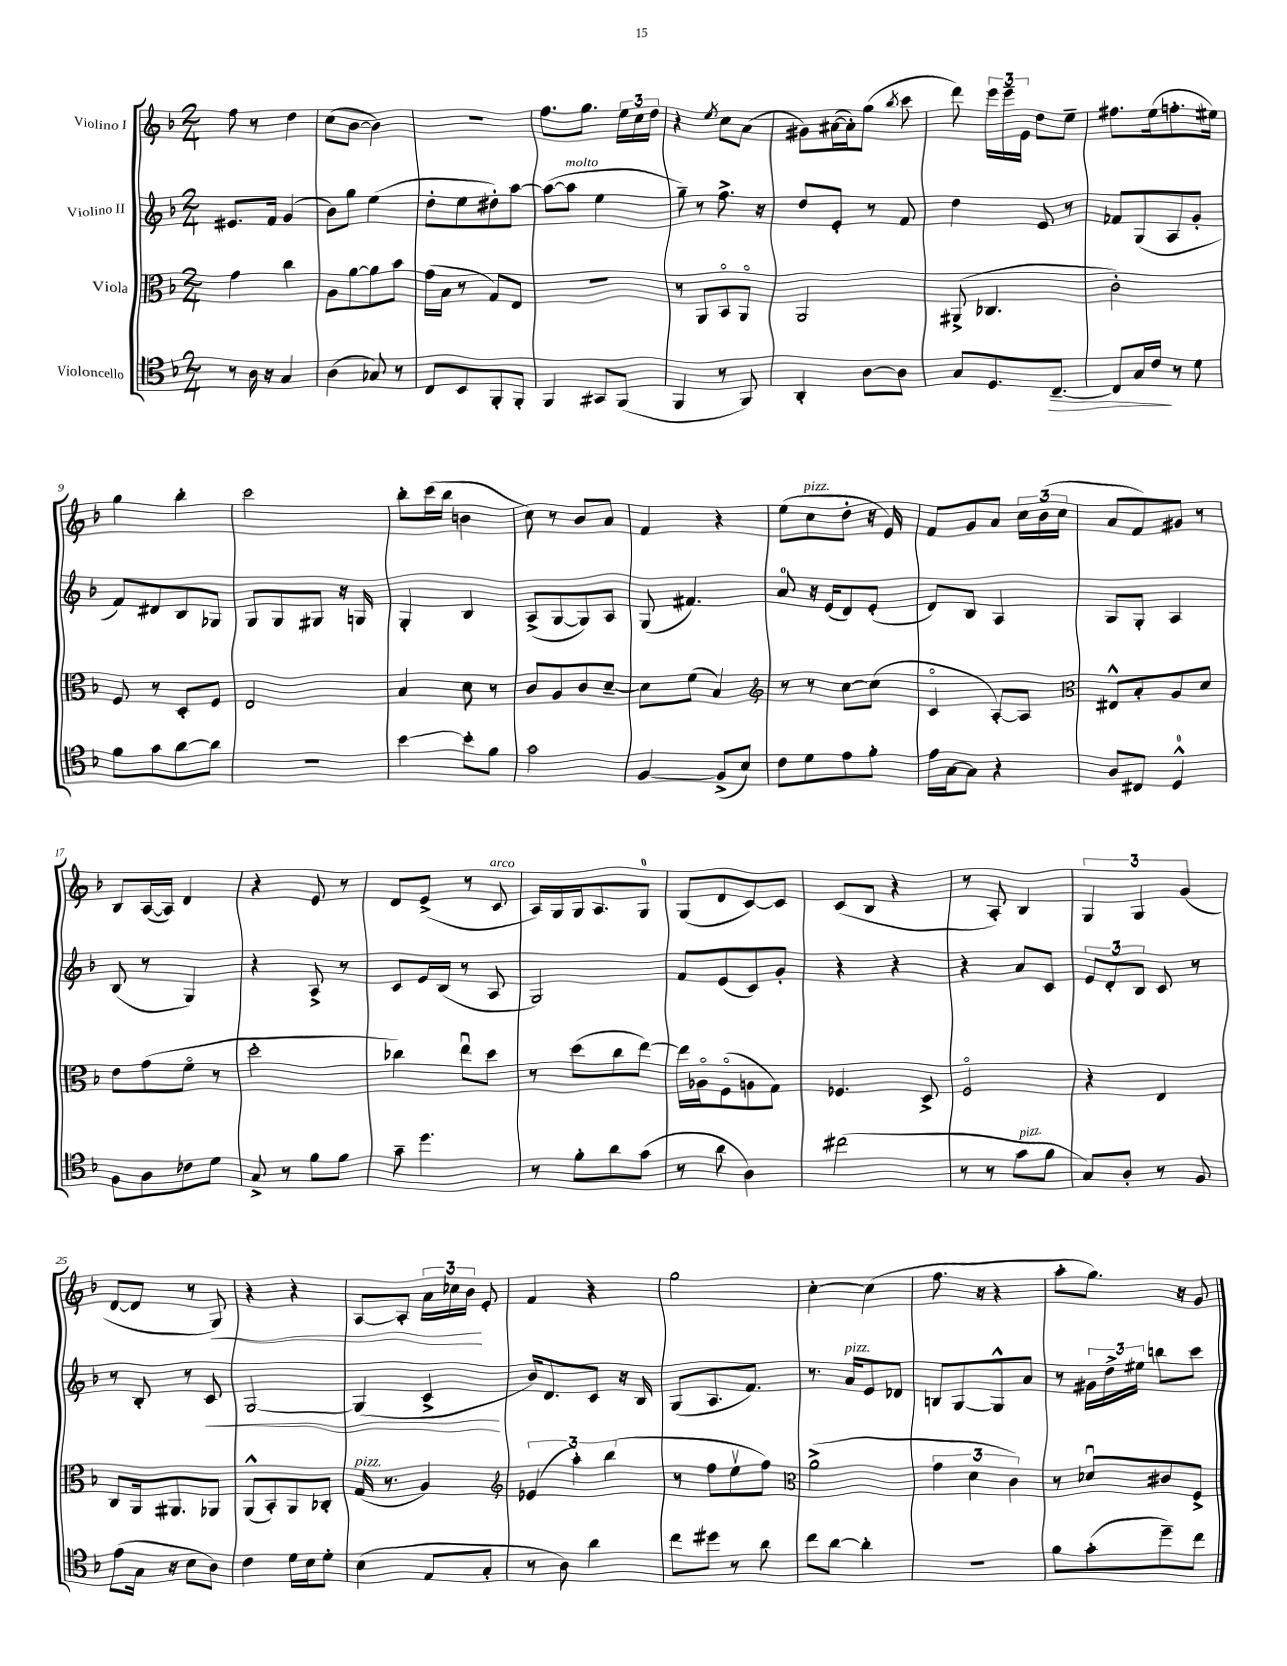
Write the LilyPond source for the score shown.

<<
\new StaffGroup <<
\new Staff = "s0" \with { instrumentName = "Violino I" } {
    \clef treble \key f \major \numericTimeSignature \time 2/4
    \autoBeamOff f''8 r8 d''4 |
    c''8[( bes'8]~ bes'4) |
    r2 |
    f''8.[ g''8.] \tuplet 3/2 { e''16[ c''16 d''16] } |
    r4 \acciaccatura { e''8 } c''8[ a'8]( |
    gis'8[) ais'16~( ais'16-.) g''8]( \acciaccatura { bes''8 } c'''8 |
    d'''8) \tuplet 3/2 { e'''16[ e'''16-- e'16] } d''8[ e''8]-- |
    fis''8.[ e''16( f''8.-. eis''16]) |
    g''4 bes''4-. |
    c'''2 |
    bes''8[-. c'''16( bes''16] b'4 |
    c''8) r8 bes'8[ a'8] |
    f'4 r4 |
    e''8[( c''8^\markup { \italic "pizz." } d''8]-. r16 e'16) |
    f'8[ g'8 a'8] \tuplet 3/2 { c''16[ bes'16( c''16] } |
    a'8[ f'8) gis'8] r8 |
    bes8[ a16~( a16]) d'4 |
    r4 e'8 r8 |
    d'8[ e'8]->( r8 c'8^\markup { \italic "arco" } |
    a16[) g16 g16 a8. g8]-0 |
    g8[( d'8 c'8~) c'8] |
    c'8[( bes8] r4 |
    r8 a8-.) bes4 |
    \tuplet 3/2 { g4 g4 g'4( } |
    d'8[~ d'8] r8 g8\<) |
    r4 r4 |
    a8[~ a8]-. \tuplet 3/2 { a'16[ ces''16 bes'16]\! } e'8-. |
    f'4 r4 |
    g''2 |
    c''4~-. c''4( |
    f''8. r16 r4 |
    a''8[-. g''8.]) r16 g'8 \bar "|." |
}
\new Staff = "s1" \with { instrumentName = "Violino II" } {
    \clef treble \key f \major \numericTimeSignature \time 2/4
    \autoBeamOff eis'8.[ f'16] g'4( |
    bes'8[) g''8] e''4( |
    d''8[-. e''8 dis''8-.) a''8]~ |
    a''8[~( a''8]^\markup { \italic "molto" } e''4 |
    g''8--) r8 f''8.-> r16 |
    d''8[ e'8]-. r8 f'8 |
    d''4 e'8 r8 |
    fes'8[ g8( a8 g'8]-. |
    f'8[) dis'8 bes8 ges8] |
    g8[ g8 gis8] r16 g16 |
    g4-. bes4 |
    a8[->( g8~ g8) a8] |
    g8( fis'4.) |
    a'8-0 r16 e'16[( d'8) e'8]-.( |
    d'8[) bes8] a4 |
    g8[ g8]-. a4 |
    bes8( r8 g4) |
    r4 a8-> r8 |
    c'8[ e'16 bes16]( r8 a8 |
    g2) |
    f'8[ e'8( c'8) g'8]-. |
    r4 r4 |
    r4 a'8[ c'8] |
    \tuplet 3/2 { e'8[ d'8-. bes8] } c'8 r8 |
    r8 bes8-. r8 c'8\< |
    g2~ |
    g4( c'4->\! |
    bes'16[) d'8. c'8] r16 bes16 |
    g8[( a8. f'8.]) |
    r8. a'16[^\markup { \italic "pizz." } e'8 des'8] |
    b8[ g8~ g8-^ a'8] |
    r8 \tuplet 3/2 { gis'16[ d''16-> eis''16] } b''8[ c'''8] \bar "|." |
}
\new Staff = "s2" \with { instrumentName = "Viola" } {
    \clef alto \key f \major \numericTimeSignature \time 2/4
    \autoBeamOff g'4 c''4 |
    a8[ a'8~ a'8 bes'8] |
    g'16[( bes16] r8 g8[) e8] |
    R2 |
    r8 a,8[ bes,8\flageolet a,8]\flageolet |
    a,2 |
    ais,8->( ces4. |
    c'2-.) |
    f8 r8 d8[-. f8] |
    e2 |
    bes4 d'8 r8 |
    c'8[ a8 c'8 d'8]~-- |
    d'8[ f'8]( bes4) |
    \clef treble r8 r8 c''8[~ c''8]( |
    c'4\flageolet a8[~-.) a8] |
    \clef alto eis8[-^ bes8-. a8 d'8] |
    e'8[ g'8( f'8]\flageolet r8 |
    d''2-. |
    ces''4) e''8[\downbow d''8] |
    r8 d''8[( c''8 e''8]~) |
    e''16[ aes16\flageolet f8\flageolet( a8 g8]) |
    fes4. d8-> |
    f2\flageolet |
    r4 e4 |
    c8[ a,16 ais,8. aes,8] |
    a,8[-^( bes,8-.) a,8 ces8]-. |
    g16^\markup { \italic "pizz." }( r8. a4) |
    \clef treble \tuplet 3/2 { ees'4( a''4-.) bes''4( } |
    r8 f''8[ e''8\upbow f''8]) |
    \clef alto a'2->( |
    \tuplet 3/2 { g'4 d'4 c'4) } |
    r8 des'8[\downbow cis'8 f8]-> \bar "|." |
}
\new Staff = "s3" \with { instrumentName = "Violoncello" } {
    \clef tenor \key f \major \numericTimeSignature \time 2/4
    \autoBeamOff r8 a16 r16 g4 |
    a4( ges8) r8 |
    c8[ bes,8 f,8-. f,8]-. |
    f,4 gis,8[ f,8]( |
    f,4 r8 f,8) |
    a,4-. a8[~ a8] |
    g8[ d8. c8.]~--\> |
    c8[ g16 c'16]\! r8 d'8 |
    f'8[ g'8 a'8~ a'8] |
    R2 |
    bes'4~ bes'8[-. f'8] |
    g'2 |
    f4~ f8[->( bes8]) |
    c'8[ d'8 e'8 f'8]-. |
    e'16[ g16~ g8] r4 |
    a8[ cis8] d4-0-^ |
    f8[ a8 ces'8 d'8] |
    g8-> r8 f'8[ f'8] |
    g'8-- d''4. |
    r8 f'8[-. a'8 g'8]( |
    r8 a'8 a4) |
    cis''2( |
    r8 r8 g'8[^\markup { \italic "pizz." } f'8] |
    g8[) a8]-. r8 f8 |
    e'8[( g16] r16 bes8[ a8]) |
    c'4 d'16[ bes16 d'8]-. |
    bes4( e8[ g8]-. |
    r8 a8) a'4 |
    c''8[ dis''8] r8 a'8 |
    c''8[ a'8]~ a'4-. |
    r2 |
    f'8[ g'8-.( d''8--) c''8] \bar "|." |
}
>>
>>
